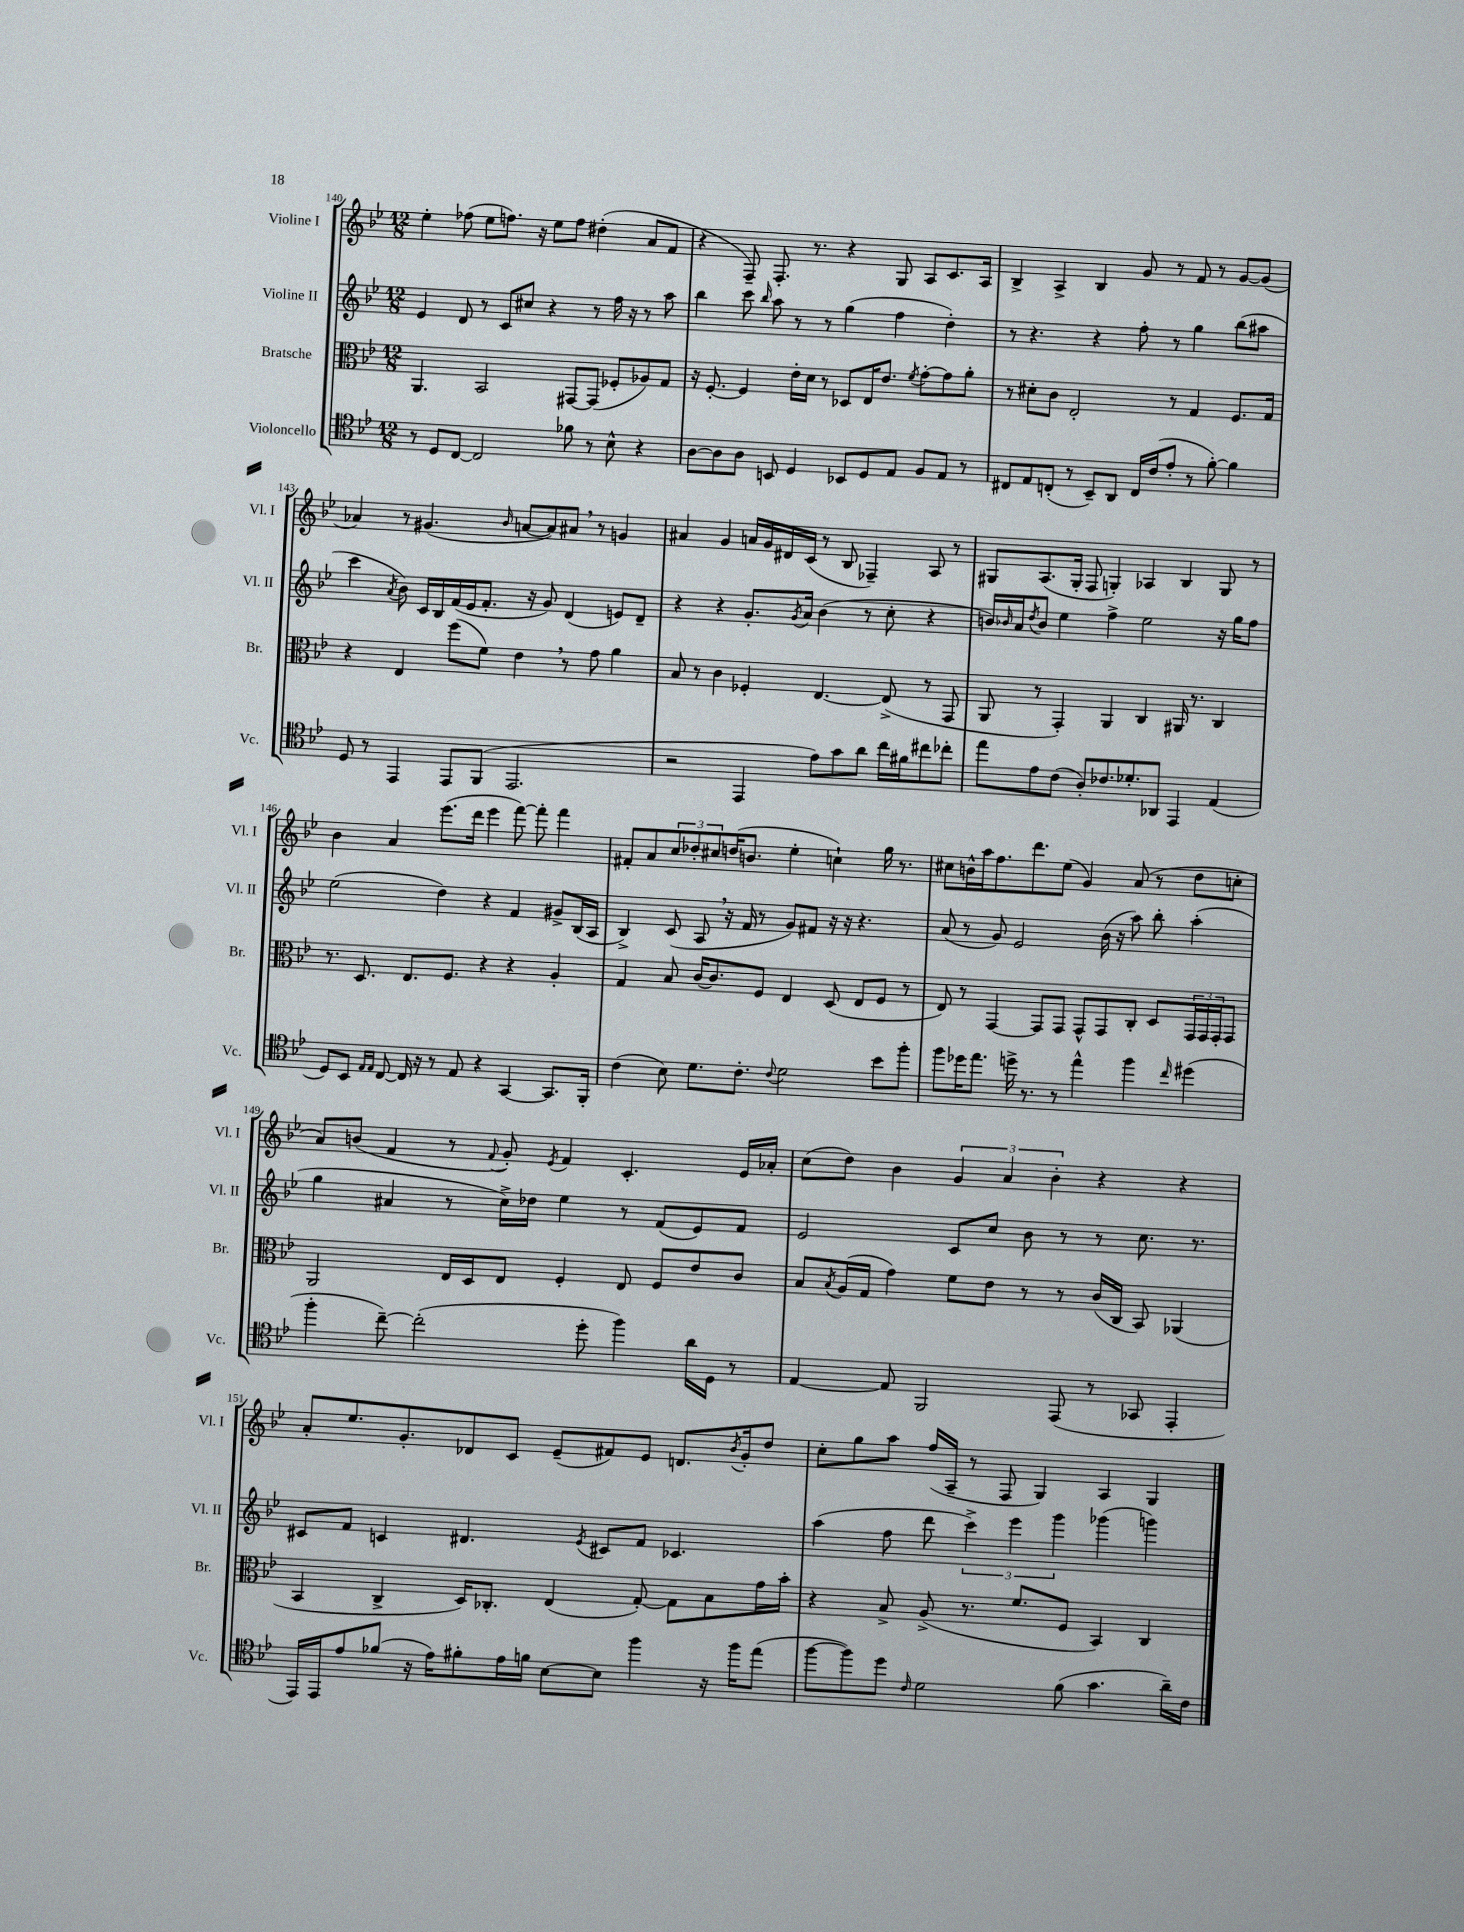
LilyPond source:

<<
\new StaffGroup <<
\new Staff = "s0" \with { instrumentName = "Violine I" shortInstrumentName = "Vl. I" } {
    \clef treble \key bes \major \numericTimeSignature \time 12/8
    ees''4-. fes''8( ees''8 f''8.) r16 ees''8 f''8 dis''4-.( a'8 f'8 |
    r4 f8--) f8.-. r8. r4 g8 a8 c'8. a16 |
    bes4-> a4-> bes4 g'8 r8 f'8 r8 g'8~ g'8( |
    aes'4) r8 gis'4.( \grace { bes'16 } a'8~ a'8) ais'8 \breathe r8 g'4 |
    ais'4 g'4 a'16 g'16 dis'16 c'16( r8 bes8 fes4--) a8 r8 |
    gis8 a8.( gis16-. f8 g4-.) aes4 bes4 g8 r8 |
    bes'4 a'4 ees'''8.( d'''16 ees'''4 f'''8~) f'''8-. f'''4 |
    fis'8-. a'8 \tuplet 3/2 { c''8 des''8-. cis''8 } d''16( b'8. ees''4-. c''4-!) g''16 r8. |
    cis''8 b'16-^ a''16 f''8. d'''8. ees''8( g'4) a'8( r8 d''8 c''8-. |
    a'8) b'8( f'4 r8 \appoggiatura { f'8 } g'8-.) \acciaccatura { ees'8 } f'4 c'4.-. ees'16 aes'16-. |
    c''8( d''8) bes'4 \tuplet 3/2 { g'4 a'4 bes'4-. } r4 r4 |
    a'8-. ees''8. g'8.-. des'8 c'8 ees'8--( fis'8) ees'8 d'8. \acciaccatura { bes'8 } g'16-. d''8 |
    c''8-. g''8 a''8 f''16( a16-- r8 f8 g4) a4 g4 \bar "|." |
}
\new Staff = "s1" \with { instrumentName = "Violine II" shortInstrumentName = "Vl. II" } {
    \clef treble \key bes \major \numericTimeSignature \time 12/8
    ees'4 d'8 r8 c'8 cis''8 r4 r8 f''16 r16 r8 a''8 |
    bes''4 c'''8 \grace { bes''16 } a''8 r8 r8 g''4( f''4 d''4-.) |
    r8 r4. r4 f''8-. r8 g''4 bes''8( ais''8 |
    c'''4 \acciaccatura { a'8 } bes'8) c'16 bes16 f'16( ees'16 f'8.-. r16 g'8) d'4( e'8) d'8-- |
    r4 r4 g'8.-. \acciaccatura { g'8 } a'16 bes'4( r8 c''8-. r4 |
    b'16) \grace { bes'16 } a'16 \acciaccatura { d''8 } bes'8 ees''4 f''4-> ees''2 r16 g''16 f''8 |
    ees''2( d''4) r4 f'4 gis'8-> bes16( a16 |
    bes4->) c'8( a8 \breathe r16 f'16 r8 g'8) fis'8 r16 r16 r4. |
    a'8( r8 g'8) ees'2 bes'16( r16 a''8) bes''8-. a''4-.( |
    g''4 ais'4 r8 c''16->) des''16 ees''4 r8 f'8( ees'8) f'8 |
    ees'2 c'8 c''8 bes'8 r8 r8 c''8. r8. |
    cis'8 f'8 c'4 dis'4. \acciaccatura { ees'8 } cis'8 f'8 ces'4. |
    a''4( f''8 d'''8 \tuplet 3/2 { c'''4->) ees'''4 g'''4 } ges'''4( g'''4) \bar "|." |
}
\new Staff = "s2" \with { instrumentName = "Bratsche" shortInstrumentName = "Br." } {
    \clef alto \key bes \major \numericTimeSignature \time 12/8
    a,4. bes,2 gis,8~ gis,8( fes8-. aes8) g8 |
    r16 f8.~-. f4 ees'16-. d'16 r8 des8 ees16 ees'8. \acciaccatura { f'8 } g'8~-. g'8 a'8-. |
    r8 dis'8-. c'8 ees2-. r8 g4 f8. g16 |
    r4 ees4 f''8( f'8) ees'4 \breathe r8 g'8 a'4 |
    bes8 r8 c'4 fes4-. ees4.~ ees8->( r8 g,8 |
    a,8 r8 g,4-.) a,4 c4 ais,16 r8. c4 |
    r8. d8. ees8. f8. r4 r4 a4-. |
    g4 bes8 c'16~ c'8. f8 ees4 d8( ees8 f8 r8 |
    ees8) r8 g,4~ g,8 g,8 g,8-^ g,8 c8-. d8 \tuplet 3/2 { g,16 g,16 g,16-. } g,8 |
    a,2 ees16 d16 ees8 f4-. ees8 f8 ees'8 c'8 |
    bes8 \acciaccatura { bes8 } a16( g16 g'4) f'8 ees'8 r8 r8 c'16( c16 bes,8) aes,4( |
    bes,4 c4-> d16) ces8.-. ees4( g8~-.) g8 bes8 g'16 bes'16-. |
    r4 bes8-> a8->( r8. f'8. f8 bes,4) c4 \bar "|." |
}
\new Staff = "s3" \with { instrumentName = "Violoncello" shortInstrumentName = "Vc." } {
    \clef tenor \key bes \major \numericTimeSignature \time 12/8
    r8 d8 c8~ c2 fes'8 r8 bes8-^ r4 |
    a8~ a8 a8 b,8 d4 bes,8 d8 ees8 f8 ees8 r8 |
    cis8 ees8 c8-.( r8 bes,8--) a,8 c16 c'16( ees'8-. r8 f'8~-.) f'4 |
    d8 r8 ees,4 ees,8 f,8( ees,2. |
    r2 ees,4 ees'8) g'8 a'8 c''16 fis'16 cis''8 ces''8-. |
    ees''8 ees'8 c'8( a8-.) ces'8. des'8.-. aes,8 ees,4 ees4( |
    d8) bes,8 \grace { ees16 ees16 } c8~ c16 r16 r8 ees8 r4 g,4~ g,8. f,16-. |
    c'4( bes8) d'8. c'8.-. \appoggiatura { c'8 } d'2 bes'8 f''8-. |
    f''8 des''16 ees''8. d''16-> r8. r8 ees''4-^ f''4 \grace { c''16 } dis''4( |
    f''4-. c''8~--) c''2-.( d''8-. f''4) a'16 d16 r8 |
    ees4~ ees8 f,2 ees,8( r8 ges,8 ees,4-. |
    ees,16) ees,16 ees'8 fes'8( r16 ees'16) fis'8-. ees'16 f'16 bes8~ bes8 f''4 r16 f''16 ees''8( |
    f''8~ f''8) d''8 \grace { c'16 } d'2 f'8( g'4. a'16--) c'16 \bar "|." |
}
>>
>>
\layout { \context { \Score currentBarNumber = #140 } }
